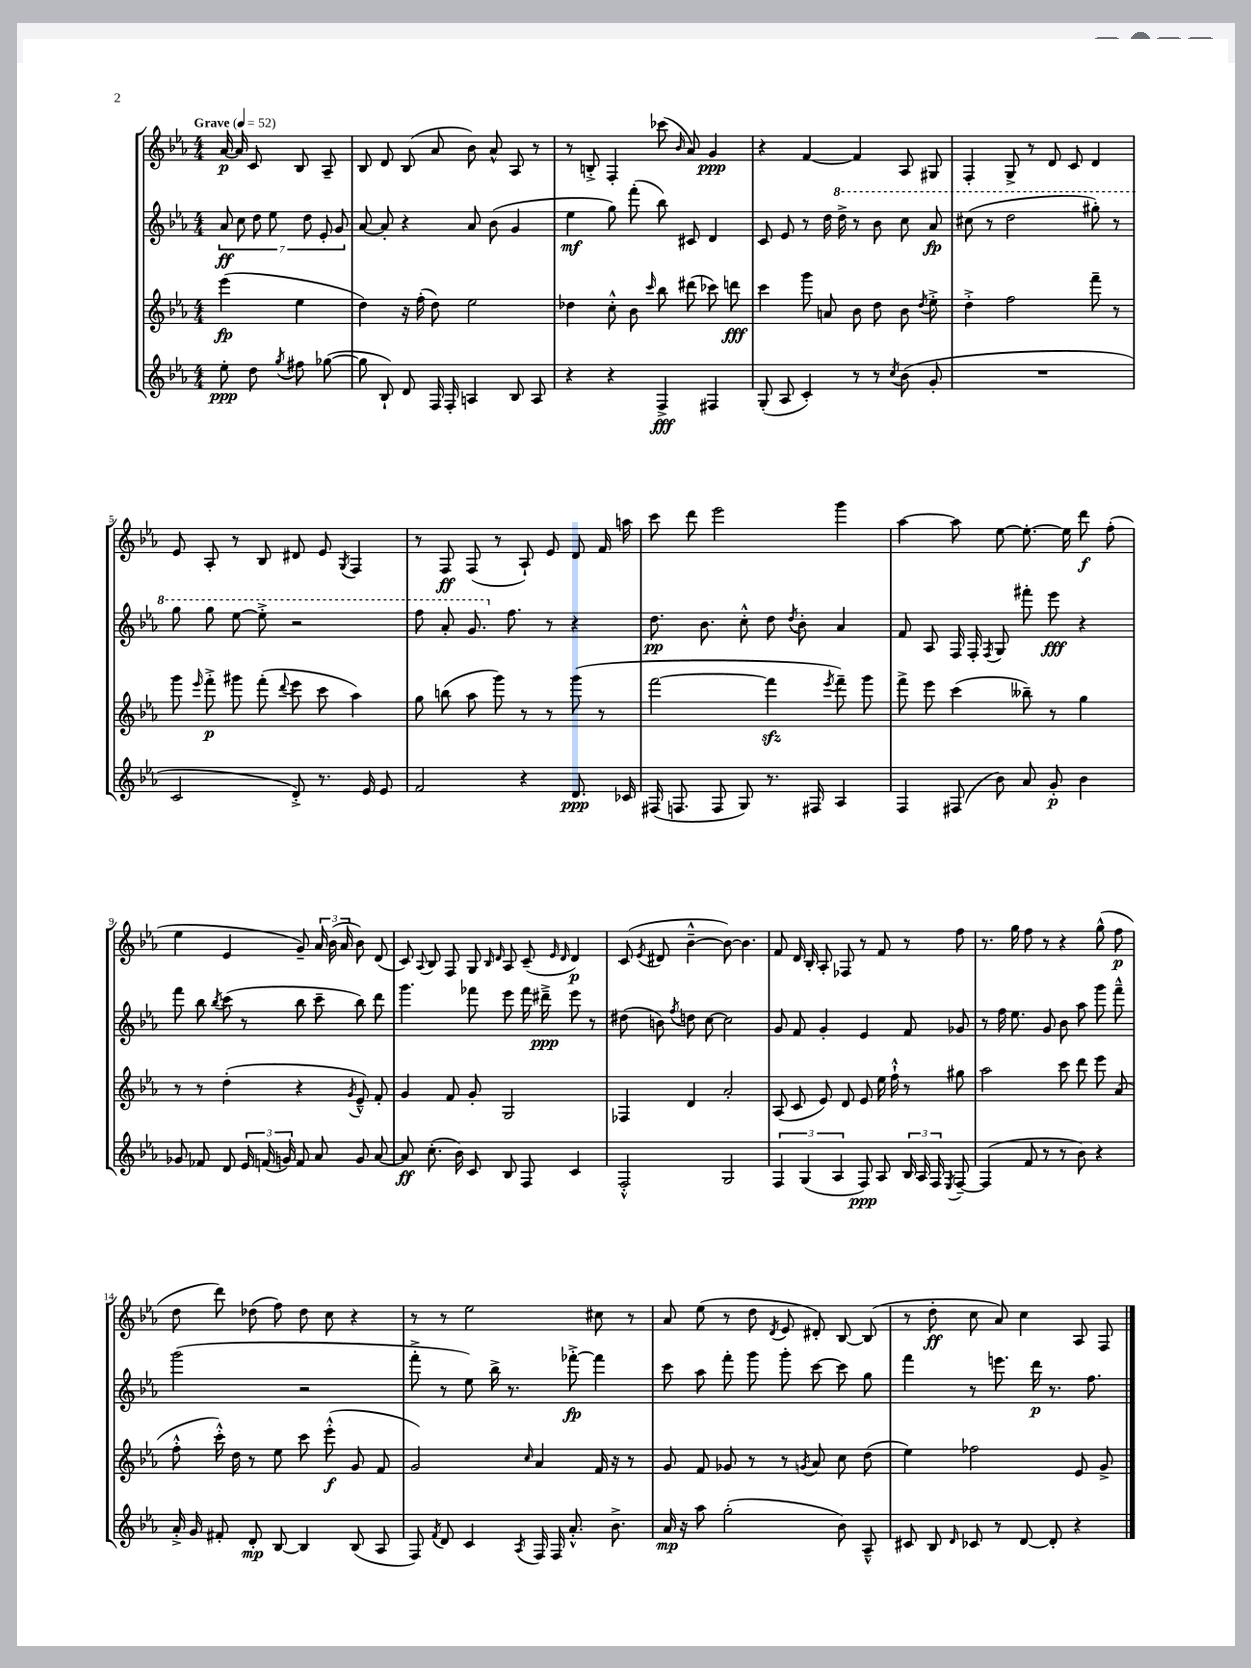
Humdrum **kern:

**kern	**dynam	**kern	**dynam	**kern	**dynam	**kern	**dynam
*part4	*part4	*part3	*part3	*part2	*part2	*part1	*part1
*staff4	*staff4	*staff3	*staff3	*staff2	*staff2	*staff1	*staff1
*clefG2	*	*clefG2	*	*clefG2	*	*clefG2	*
*k[b-e-a-]	*	*k[b-e-a-]	*	*k[b-e-a-]	*	*k[b-e-a-]	*
*M4/4	*	*M4/4	*	*M4/4	*	*M4/4	*
*MM52	*	*MM52	*	*MM52	*	*MM52	*
=	=	=	=	=	=	=	=
!	!	!	!	!	!	!LO:TX:a:B:t=Grave	!
8ee-'\	ppp	(4eee-\	fp	14a-/	ff	[16a-/	p
.	.	.	.	.	.	16a-/]	.
.	.	.	.	14cc\	.	.	.
8dd\	.	.	.	.	.	8c/	.
.	.	.	.	14dd\	.	.	.
.	.	.	.	14ee-\	.	.	.
8qgg/	.	.	.	.	.	.	.
8ff#X\	.	4ee-\	.	.	.	8B-/	.
.	.	.	.	14dd\	.	.	.
.	.	.	.	14e-'/	.	.	.
([8gg-X\	.	.	.	.	.	8A-~/	.
.	.	.	.	14g/	.	.	.
=1	=1	=1	=1	=1	=1	=1	=1
8gg-\]	.	4dd\)	.	[8a-/	.	8B-/	.
8B-`/)	.	.	.	8a-'/]	.	8d/	.
8d/	.	16r	.	4r	.	(8B-/	.
.	.	(16ff'\	.	.	.	.	.
16F/	.	8dd\)	.	.	.	8a-/	.
16F'/	.	.	.	.	.	.	.
4An/	.	2ee-\	.	8a-/	.	8b-\)	.
.	.	.	.	(8b-\	.	8a-^^/	.
8B-/	.	.	.	4g/	.	8A-/	.
8A/	.	.	.	.	.	8r	.
=2	=2	=2	=2	=2	=2	=2	=2
4r	.	4dd-X\	.	4ee-\	mf	8r	.
.	.	.	.	.	.	8Bn'^/	.
4r	.	8cc'^^\	.	8gg\)	.	4F'/	.
.	.	8b-\	.	(8fff'\	.	.	.
.	.	16qqccc/	.	.	.	.	.
4F^/	fff	8bb-\	.	8bb-\)	.	(8ccc-X\	.
.	.	.	.	.	.	16qqb-/	.
.	.	(8ddd#X\	.	8c#X/	.	8a-/)	.
4F#X/	.	8ccc-X\)	.	4d/	.	4g/	ppp
.	.	8dddn\	fff	.	.	.	.
=3	=3	=3	=3	=3	=3	=3	=3
(8G'/	.	4ccc\	.	8c/	.	4r	.
8A-/	.	.	.	8e-/	.	.	.
4c'/)	.	8ggg\	.	8r	.	[4f/	.
.	.	8an/	.	16dd\	.	.	.
*	*	*	*	*8va	*	*	*
.	.	.	.	16ddd^\	.	.	.
8r	.	8b-\	.	8r	.	4f/]	.
8r	.	8dd\	.	8bb-\	.	.	.
8qcc/	.	.	.	.	.	.	.
(8b-\	.	8b-\	.	8ccc\	.	8A-/	.
.	.	8qdd/	.	.	.	.	.
8g'/	.	8ee-'^\	.	8aa-/	fp	8G#X/	.
=4	=4	=4	=4	=4	=4	=4	=4
1r	.	4dd'^\	.	(8ccc#X\	.	4F'/	.
.	.	.	.	8r	.	.	.
.	.	2ff\	.	2ddd\	.	8G^/	.
.	.	.	.	.	.	8r	.
.	.	.	.	.	.	8d/	.
.	.	.	.	.	.	8c/	.
.	.	8fff~\	.	8ggg#X'\)	.	4d/	.
.	.	8r	.	8r	.	.	.
!!LO:LB:g=z
=5	=5	=5	=5	=5	=5	=5	=5
2c/	.	8ggg\	.	8ggg\	.	8e-/	.
.	.	16qqeee-/	.	.	.	.	.
.	.	8fff'^\	p	8ggg\	.	8A-'/	.
.	.	8ggg#X\	.	[8eee-\	.	8r	.
.	.	(8fff'\	.	8eee-'^\]	.	8B-/	.
.	.	8qqddd/	.	.	.	.	.
8d'^/)	.	8eee-\	.	2r	.	8d#X/	.
8.r	.	8ccc\	.	.	.	8e-/	.
.	.	.	.	.	.	8qG/	.
.	.	4aa-\)	.	.	.	4F/	.
16e-/	.	.	.	.	.	.	.
8e-/	.	.	.	.	.	.	.
=6	=6	=6	=6	=6	=6	=6	=6
2f/	.	8gg\	.	8fff\	.	8r	.
.	.	(8bbn\	.	8aa-'/	.	8F/	ff
.	.	8aa-\	.	8.gg/	.	(8F/	.
.	.	8ggg\)	.	.	.	8r	.
*	*	*	*	*X8va	*	*	*
.	.	.	.	8.ff\	.	.	.
4r	.	8r	.	.	.	8A-`/)	.
.	.	8r	.	8r	.	8e-/	.
8.d/	ppp	(8ggg\	.	4r	.	8d/	.
.	.	8r	.	.	.	16f/	.
16c-X/	.	.	.	.	.	16aan\	.
=7	=7	=7	=7	=7	=7	=7	=7
(16F#X/	.	[2fff\	.	8.dd\	pp	8ccc\	.
8.Fn/	.	.	.	.	.	.	.
.	.	.	.	.	.	8ddd\	.
.	.	.	.	8.b-\	.	.	.
8F/	.	.	.	.	.	2eee-\	.
8G/)	.	.	.	8cc'^^\	.	.	.
8.r	.	4fffzz\]	.	8dd\	.	.	.
.	.	.	.	8qdd/	.	.	.
.	.	.	.	8b-'\	.	.	.
16F#X/	.	.	.	.	.	.	.
.	.	8qeee-/	.	.	.	.	.
4A-/	.	8fff~\)	.	4a-/	.	4ggg\	.
.	.	8ggg\	.	.	.	.	.
=8	=8	=8	=8	=8	=8	=8	=8
4F/	.	8fff^\	.	8f/	.	[4aa-\	.
.	.	8eee-\	.	8A-/	.	.	.
(8F#X/	.	(4ccc\	.	16F/	.	8aa-\]	.
.	.	.	.	16F'/	.	.	.
.	.	.	.	8qF/	.	.	.
8b-\)	.	.	.	8G/	.	[8ee-\	.
8a-/	.	8bb--X~\)	.	8fff#X'\	.	8.ee-'\_	.
8g'/	p	8r	.	8eee-\	fff	.	.
.	.	.	.	.	.	16ee-\]	.
4b-\	.	4gg\	.	4r	.	8ddd\	f
.	.	.	.	.	.	(8ff'\	.
!!LO:LB:g=z
=9	=9	=9	=9	=9	=9	=9	=9
8g-X/	.	8r	.	8fff\	.	4ee-\	.
8f-X/	.	8r	.	8bb-\	.	.	.
.	.	.	.	8qbb-/	.	.	.
8d/	.	(4dd'\	.	(8ccc\	.	4e-/	.
24e-/	.	.	.	8r	.	.	.
(24fn/	.	.	.	.	.	.	.
24gn/)	.	.	.	.	.	.	.
8f/	.	4r	.	8bb-\	.	8g~/)	.
8a-/	.	.	.	8ccc~\	.	24a-/	.
.	.	.	.	.	.	(24b-\	.
.	.	.	.	.	.	24a-/	.
.	.	8qg/	.	.	.	.	.
8g/	.	8e-~^^/)	.	8bb-\)	.	8b-\)	.
[8a-/	.	8f'/	.	8ddd\	.	(8d/	.
=10	=10	=10	=10	=10	=10	=10	=10
8a-/]	ff	4g/	.	4.ggg\	.	8c/)	.
.	.	.	.	.	.	8qqA-/	.
(8.cc'\	.	.	.	.	.	8B-/	.
.	.	8f/	.	.	.	8F/	.
16b-\)	.	.	.	.	.	.	.
8c/	.	8g'/	.	8fff-X\	.	8G/	.
.	.	.	.	.	.	16qqB-/	.
.	.	.	.	.	.	16qqd/	.
8B-/	.	2G/	.	8eee-\	.	8A-/	.
8F/	.	.	.	16fff-\	.	(8c~/	.
.	.	.	.	16ddd#X~^\	ppp	.	.
.	.	.	.	.	.	16qqe-/	.
.	.	.	.	.	.	16qqd/	.
4c/	.	.	.	8eee-\	.	4d/)	p
.	.	.	.	8r	.	.	.
=11	=11	=11	=11	=11	=11	=11	=11
2F'^^/	.	4F-X/	.	(8dd#X\	.	(8c/	.
.	.	.	.	.	.	8qe-/	.
.	.	.	.	8bn\)	.	8d#X/	.
.	.	.	.	8qff/	.	.	.
.	.	4d/	.	8ddn\	.	[4b-~^^\	.
.	.	.	.	[8cc\	.	.	.
2G/	.	2a-'/	.	2cc\]	.	8b-\_)	.
.	.	.	.	.	.	4.b-\]	.
=12	=12	=12	=12	=12	=12	=12	=12
6F/	.	(8A-/	.	8g/	.	8f/	.
.	.	8c/	.	8f/	.	16d/	.
(6G/	.	.	.	.	.	.	.
.	.	.	.	.	.	16B-'/	.
.	.	8e-/)	.	4g'/	.	8A-'/	.
6A-/	.	.	.	.	.	.	.
.	.	8d/	.	.	.	8F-X/	.
8F/)	ppp	8e-/	.	4e-/	.	8r	.
8A-/	.	16ee-\	.	.	.	8f/	.
.	.	16ff`^^\	.	.	.	.	.
24B-/	.	8r	.	8f/	.	8r	.
24A-/	.	.	.	.	.	.	.
24F/	.	.	.	.	.	.	.
8qE-/	.	.	.	.	.	.	.
[8F~/	.	8gg#X\	.	8g-X/	.	8ff\	.
=13	=13	=13	=13	=13	=13	=13	=13
(4F/]	.	2aa-\	.	8r	.	8.r	.
.	.	.	.	16ff\	.	.	.
.	.	.	.	8.ee-\	.	16gg\	.
8f/	.	.	.	.	.	8ff\	.
8r	.	.	.	8g/	.	8r	.
8r	.	8ccc\	.	8b-\	.	4r	.
8b-\)	.	8ddd\	.	8aa-\	.	.	.
4r	.	8eee-\	.	8ggg\	.	(8gg^^\	.
.	.	(8a-/	.	8fff~^^\	.	8ff\	p
!!LO:LB:g=z
=14	=14	=14	=14	=14	=14	=14	=14
16a-'^/	.	8ff'^^\	.	(2ggg\	.	8dd\	.
16g/	.	.	.	.	.	.	.
8f#X'/	.	16ccc'^^\)	.	.	.	8ddd\)	.
.	.	16dd\	.	.	.	.	.
8d'/	mp	8r	.	.	.	(8dd-X\	.
[8B-/	.	8ee-\	.	.	.	8ff\)	.
4B-/]	.	8ccc\	.	2r	.	8dd-\	.
.	.	(8eee-'^^\	f	.	.	8cc\	.
(8B-/	.	8g/	.	.	.	4r	.
8A-/	.	8f/	.	.	.	.	.
=15	=15	=15	=15	=15	=15	=15	=15
8F/)	.	2g/)	.	8fff'^\	.	8r	.
8qf/	.	.	.	.	.	.	.
8d/	.	.	.	8r	.	8r	.
4c/	.	.	.	8ee-\)	.	2ee-\	.
.	.	.	.	16bb-^\	.	.	.
.	.	.	.	8.r	.	.	.
8qA-/	.	16qqcc/	.	.	.	.	.
16F/	.	4a-/	.	.	.	.	.
16F/	.	.	.	.	.	.	.
8.a-'^^/	.	.	.	[8fff-X'^\	fp	.	.
.	.	16f/	.	4fff-\]	.	8cc#X\	.
8.b-^\	.	16r	.	.	.	.	.
.	.	8r	.	.	.	8r	.
=16	=16	=16	=16	=16	=16	=16	=16
16a-/	mp	8g/	.	8ccc\	.	8a-/	.
16r	.	.	.	.	.	.	.
8aa-\	.	8f/	.	8aa-\	.	(8ee-\	.
(2gg'\	.	8g-X/	.	8fff'\	.	8r	.
.	.	8r	.	8ggg\	.	8dd\	.
.	.	.	.	.	.	8qd/	.
.	.	8r	.	8ggg'\	.	8e-/	.
.	.	8qgn/	.	.	.	.	.
.	.	8a-/	.	[8ccc\	.	8d#X'/)	.
8b-\)	.	8cc\	.	8ccc\]	.	[8B-/	.
8A-~^^/	.	(8dd\	.	8gg\	.	(8B-/]	.
=17	=17	=17	=17	=17	=17	=17	=17
8c#X/	.	4ee-\)	.	4fff\	.	8r	.
8B-/	.	.	.	.	.	8dd'\	ff
16qqd/	.	.	.	.	.	.	.
8c-X/	.	2ff-X\	.	8r	.	8cc\	.
8r	.	.	.	8.eeen\	.	8a-/)	.
[8d/	.	.	.	.	.	4cc\	.
.	.	.	.	16ddd\	p	.	.
8d'/]	.	.	.	8.r	.	.	.
4r	.	8e-/	.	.	.	8A-/	.
.	.	.	.	8.ff\	.	.	.
.	.	8g^/	.	.	.	8F/	.
==	==	==	==	==	==	==	==
*-	*-	*-	*-	*-	*-	*-	*-
